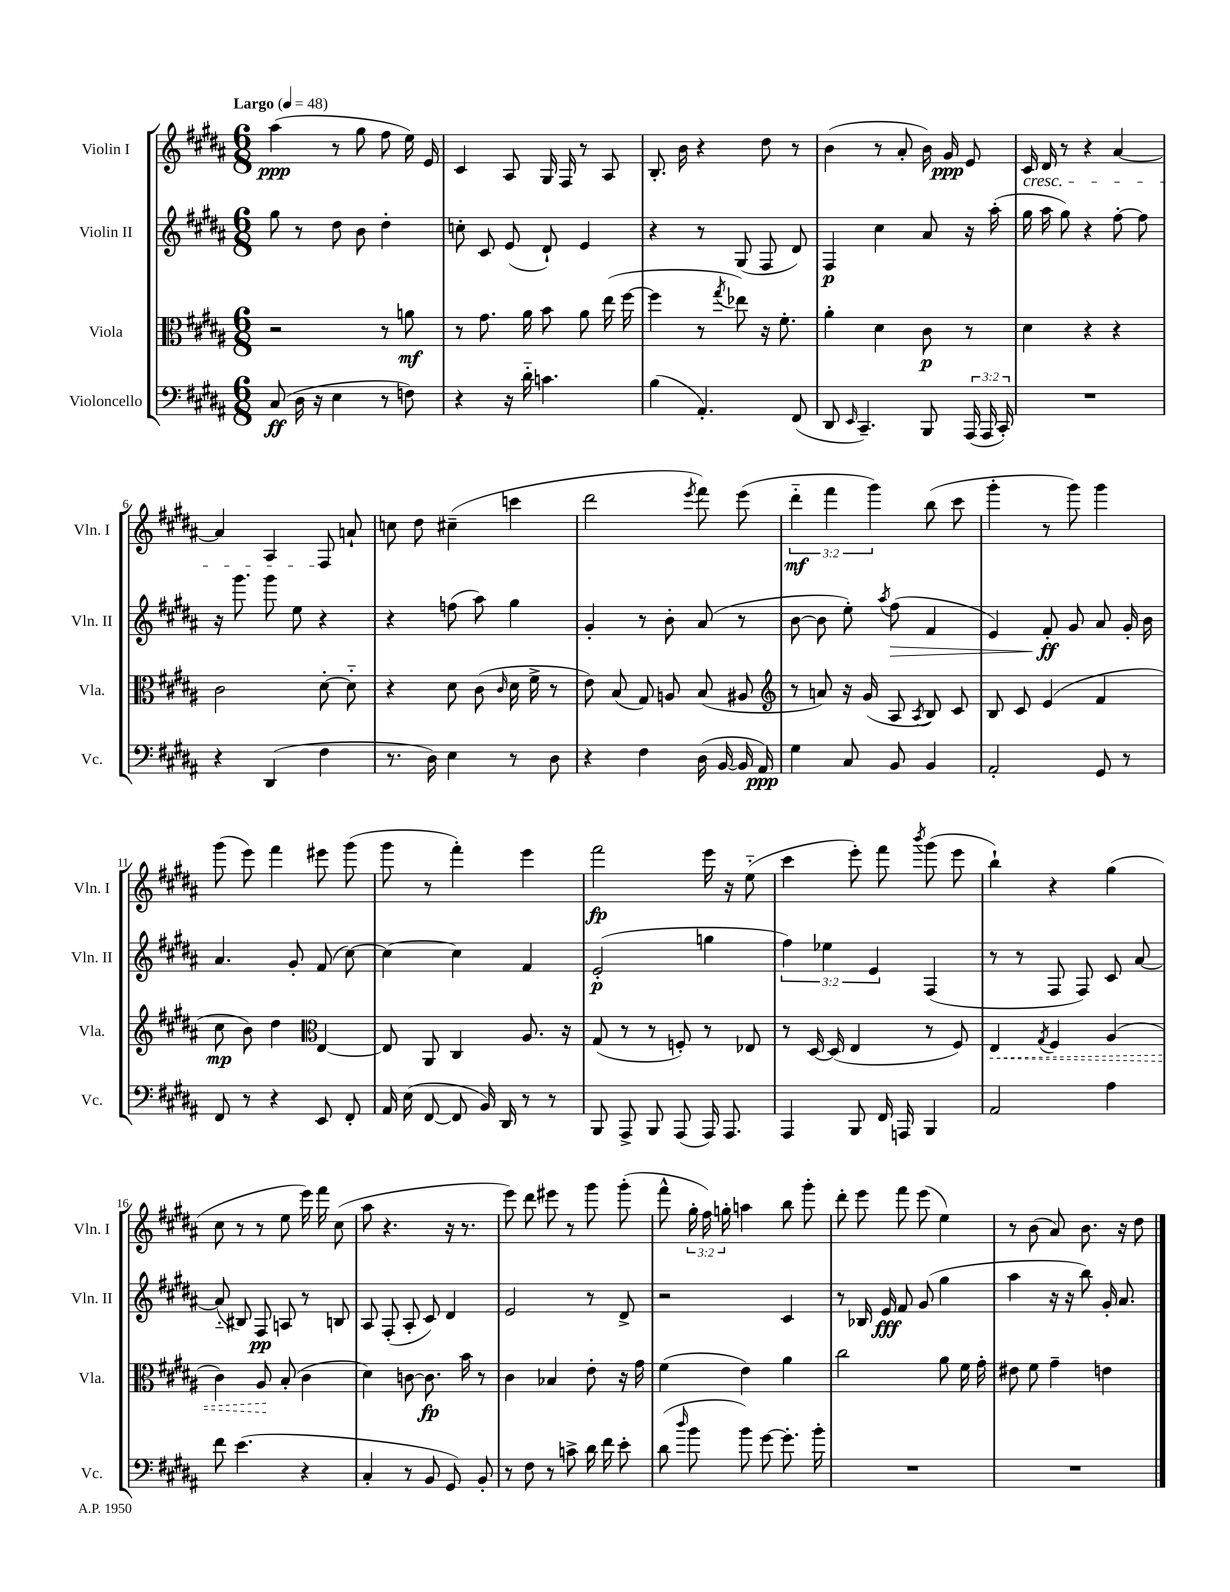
<<
\new StaffGroup <<
\new Staff = "s0" \with { instrumentName = "Violin I" shortInstrumentName = "Vln. I" } {
    \clef treble \key b \major \numericTimeSignature \time 6/8 \override Staff.TupletNumber.text = #tuplet-number::calc-fraction-text \tempo "Largo" 4 = 48
    \autoBeamOff ais''4\ppp( r8 gis''8 fis''8 e''16) e'16 |
    cis'4 ais8 gis16 fis16 r8 ais8 |
    b8.-. b'16 r4 dis''8 r8 |
    b'4( r8 ais'8-. b'16) gis'16\ppp e'8 |
    cis'16\cresc dis'16 r8 r4 ais'4~ |
    ais'4 ais4 fis8\! a'8-! |
    c''8 dis''8 cis''4--( c'''4 |
    dis'''2 \acciaccatura { e'''8 } fis'''8) e'''8( |
    \tuplet 3/2 { dis'''4-_\mf fis'''4 gis'''4) } b''8( cis'''8 |
    gis'''4-. r8 gis'''8) gis'''4 |
    gis'''8( e'''8) fis'''4 eis'''8 gis'''8( |
    gis'''8 r8 fis'''4-.) e'''4 |
    fis'''2\fp e'''16 r16 e''8-_( |
    cis'''4 e'''8-.) fis'''8 \acciaccatura { b'''8 } gis'''8( e'''8 |
    b''4-!) r4 gis''4( |
    cis''8 r8 r8 e''8 e'''16) fis'''16 cis''8( |
    ais''8 r4. r16 r8. |
    e'''8) dis'''8 eis'''8 r8 gis'''8 gis'''8-.( |
    fis'''8-^ \tuplet 3/2 { gis''16-. fis''16) g''16-. } a''4 b''8 gis'''8-. |
    dis'''8-. e'''8 fis'''8 e'''8( e''4) |
    r8 b'8( ais'8) b'8. r16 dis''8 \bar "|." |
}
\new Staff = "s1" \with { instrumentName = "Violin II" shortInstrumentName = "Vln. II" } {
    \clef treble \key b \major \numericTimeSignature \time 6/8 \override Staff.TupletNumber.text = #tuplet-number::calc-fraction-text
    \autoBeamOff gis''8 r8 dis''8 b'8 dis''4-. |
    c''8-. cis'8 e'8( dis'8-!) e'4 |
    r4 r8 gis8( fis8 dis'8) |
    fis4\p cis''4 ais'8 r16 ais''16-.( |
    gis''16 ais''16 gis''8) r4 fis''8~-. fis''8 |
    r16 gis'''8. gis'''8 e''8 r4 |
    r4 f''8( ais''8) gis''4 |
    gis'4-. r8 b'8-. ais'8( r8 |
    b'8~ b'8 e''8-.) \acciaccatura { ais''8 } fis''8\>( fis'4 |
    e'4) fis'8-.\ff\! gis'8 ais'8 gis'16-. b'16 |
    ais'4. gis'8-. fis'8( cis''8~) |
    cis''4~ cis''4 fis'4 |
    e'2-.\p( g''4 |
    \tuplet 3/2 { fis''4) ees''4 e'4 } fis4( |
    r8 r8 fis8 fis8) cis'8 ais'8~ |
    ais'8-_( bis8) fis8\pp a8 r8 b8 |
    ais8 fis8-.( ais8-. cis'8) dis'4 |
    e'2 r8 dis'8-> |
    r2 cis'4 |
    r8 bes16 e'16\fff fis'8 gis'8( gis''4 |
    ais''4 r16 r16 b''8) gis'16-. ais'8. \bar "|." |
}
\new Staff = "s2" \with { instrumentName = "Viola" shortInstrumentName = "Vla." } {
    \clef alto \key b \major \numericTimeSignature \time 6/8
    \autoBeamOff r2 r8 a'8\mf |
    r8 gis'8. ais'16 b'8 ais'8 e''16( fis''16~ |
    fis''4 r8 \acciaccatura { gis''8 } ees''8) r16 fis'8.-. |
    ais'4-. dis'4 cis'8\p r8 |
    dis'4 r4 r4 |
    cis'2 dis'8~-. dis'8-_ |
    r4 dis'8 cis'8( \grace { cis'16 } dis'16 fis'16-> r8 |
    e'8) b8( gis8) a8 b8( ais8 |
    \clef treble r8 a'8) r16 gis'16( ais8 \acciaccatura { ais8 } b8) cis'8 |
    b8 cis'8 e'4( fis'4 |
    cis''8\mp b'8) dis''4 \clef alto e4~ |
    e8 ais,8 cis4 ais8. r16 |
    gis8( r8 r8 f8-.) r8 ees8 |
    r8 dis16~ dis16( e4 r8 fis8) |
    \once \override Hairpin.style = #'dashed-line e4\< \acciaccatura { gis8 } fis4 ais4( |
    cis'4) ais8\! b8-.( cis'4 |
    dis'4) c'8~ c'8.\fp b'16 r8 |
    cis'4 bes4 e'8-. r16 gis'16 |
    fis'4( e'4) ais'4 |
    cis''2 ais'8 fis'16 gis'16-. |
    eis'8 fis'8 gis'4-- e'4 \bar "|." |
}
\new Staff = "s3" \with { instrumentName = "Violoncello" shortInstrumentName = "Vc." } {
    \clef bass \key b \major \numericTimeSignature \time 6/8 \override Staff.TupletNumber.text = #tuplet-number::calc-fraction-text
    \autoBeamOff cis8\ff( dis16 r16 e4 r8 f8) |
    r4 r16 dis'16-_ c'4. |
    b4( ais,4.-.) fis,8( |
    dis,8 \grace { e,16 } cis,4.--) b,,8 \tuplet 3/2 { ais,,16( ais,,16 cis,16-.) } |
    R2. |
    r4 dis,4( fis4 |
    r8. dis16) e4 r8 dis8 |
    r4 fis4 dis16( b,16~ b,16 ais,16\ppp) |
    gis4 cis8 b,8 b,4 |
    ais,2-. gis,8 r8 |
    fis,8 r8 r4 e,8 fis,8-. |
    ais,16 e16( fis,8~ fis,8 b,16) dis,16 r8 r8 |
    b,,8 ais,,8-> b,,8 ais,,8( ais,,16) ais,,8. |
    ais,,4 b,,8 fis,16 a,,16 b,,4 |
    ais,2 ais4 |
    fis'8 e'4.( r4 |
    cis4-. r8 b,8 gis,8) b,8-. |
    r8 fis8 r8 c'8-> dis'16 fis'16 e'8-. |
    dis'8( \grace { dis''16 } b'8 b'8) gis'8~ gis'8.-. b'16-. |
    R2. |
    R2. \bar "|." |
}
>>
>>
